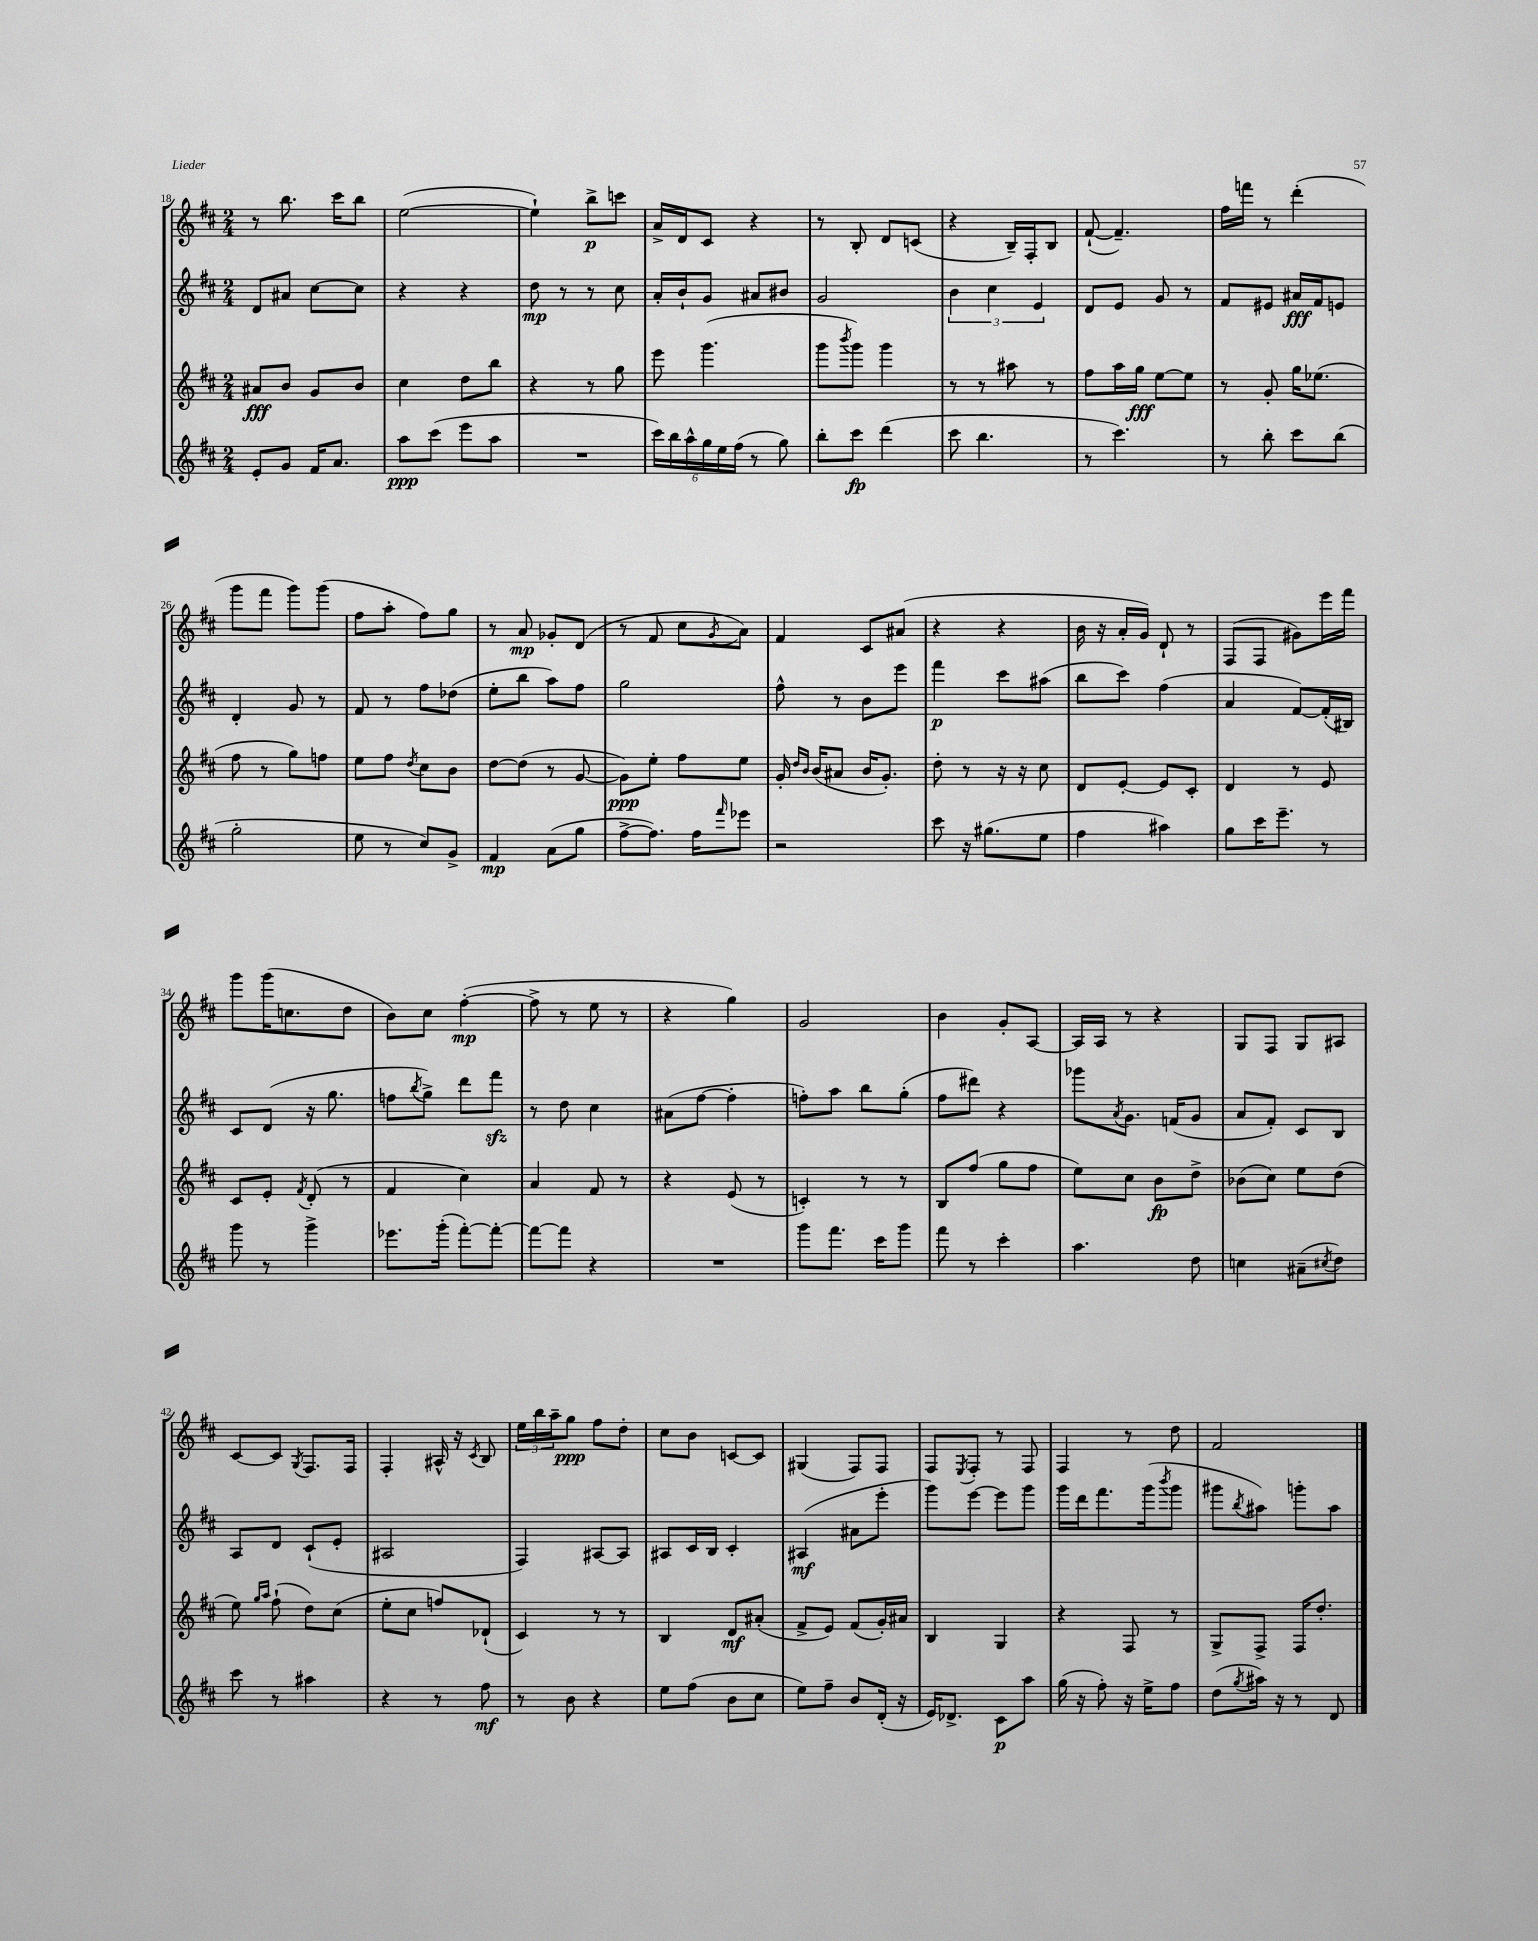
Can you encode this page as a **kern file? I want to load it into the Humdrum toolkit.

**kern	**dynam	**kern	**dynam	**kern	**dynam	**kern	**dynam
*part4	*part4	*part3	*part3	*part2	*part2	*part1	*part1
*staff4	*staff4	*staff3	*staff3	*staff2	*staff2	*staff1	*staff1
*clefG2	*	*clefG2	*	*clefG2	*	*clefG2	*
*k[f#c#]	*	*k[f#c#]	*	*k[f#c#]	*	*k[f#c#]	*
*M2/4	*	*M2/4	*	*M2/4	*	*M2/4	*
=18	=18	=18	=18	=18	=18	=18	=18
8e'/L	.	8a#X/L	fff	8d/L	.	8r	.
8g/J	.	8b/J	.	8a#X/J	.	8.bb\	.
16f#/KL	.	8g/L	.	[8cc#\L	.	.	.
8.a/J	.	.	.	.	.	16ccc#\KL	.
.	.	8b/J	.	8cc#\J]	.	8bb\J	.
=19	=19	=19	=19	=19	=19	=19	=19
8aa\L	ppp	4cc#\	.	4r	.	([2ee\	.
(8ccc#\J	.	.	.	.	.	.	.
8eee\L	.	8dd\L	.	4r	.	.	.
8aa\J	.	8bb\J	.	.	.	.	.
=20	=20	=20	=20	=20	=20	=20	=20
2r	.	4r	.	8dd\	mp	4ee`\])	.
.	.	.	.	8r	.	.	.
.	.	8r	.	8r	.	8bb^\L	p
.	.	8gg\	.	8cc#\	.	8cccn\J	.
=21	=21	=21	=21	=21	=21	=21	=21
24ccc#\LL)	.	8eee\	.	16a'/LL	.	16a^/LL	.
24bb\	.	.	.	.	.	.	.
.	.	.	.	16b`/J	.	16d/J	.
24aa^^\	.	.	.	.	.	.	.
24gg\	.	(4.ggg\	.	8g/J	.	8c#/J	.
24ee\	.	.	.	.	.	.	.
(24ff#\JJ	.	.	.	.	.	.	.
8r	.	.	.	8a#X/L	.	4r	.
8gg\)	.	.	.	8b#X/J	.	.	.
=22	=22	=22	=22	=22	=22	=22	=22
8bb'\L	.	8ggg\L	.	2g/	.	8r	.
.	.	8qbbb/	.	.	.	.	.
8ccc#\J	fp	8ggg\J)	.	.	.	8B'/	.
(4ddd\	.	4ggg\	.	.	.	8d/L	.
.	.	.	.	.	.	(8cn/J	.
=23	=23	=23	=23	=23	=23	=23	=23
8ccc#\	.	8r	.	6b\	.	4r	.
4.bb\	.	8r	.	.	.	.	.
.	.	.	.	6cc#\	.	.	.
.	.	8aa#X\	.	.	.	16B~/LL)	.
.	.	.	.	.	.	16F#'/J	.
.	.	.	.	6e/	.	.	.
.	.	8r	.	.	.	8B/J	.
=24	=24	=24	=24	=24	=24	=24	=24
8r	.	8ff#\L	.	8d/L	.	([8f#`/	.
4.ccc#\)	.	16aa\L	.	8e/J	.	4.f#~/])	.
.	.	16gg\JJ	fff	.	.	.	.
.	.	[8ee\L	.	8g/	.	.	.
.	.	8ee\J]	.	8r	.	.	.
=25	=25	=25	=25	=25	=25	=25	=25
8r	.	8r	.	8f#/L	.	16ff#\LL	.
.	.	.	.	.	.	16fffn\JJ	.
8bb'\	.	8g'/	.	8e#X/J	.	8r	.
8ccc#\L	.	16gg\KL	.	16a#X/LL	fff	(4ddd'\	.
.	.	(8.ee-X\J	.	16f#/J	.	.	.
(8bb\J	.	.	.	8en/J	.	.	.
!!LO:LB:g=z
=26	=26	=26	=26	=26	=26	=26	=26
2gg'\	.	8ff#\	.	4d'/	.	8ggg\L	.
.	.	8r	.	.	.	8fff#\J	.
.	.	8gg\L)	.	8g/	.	8ggg\L)	.
.	.	8ffn\J	.	8r	.	(8ggg\J	.
=27	=27	=27	=27	=27	=27	=27	=27
8ee\	.	8ee\L	.	8f#/	.	8ff#\L	.
8r	.	8ff#\J	.	8r	.	8aa'\J	.
.	.	8qdd/	.	.	.	.	.
8cc#/L)	.	8cc#\L	.	8ff#\L	.	8ff#\L)	.
8g^/J	.	8b\J	.	(8dd-X\J	.	8gg\J	.
=28	=28	=28	=28	=28	=28	=28	=28
4f#/	mp	[8dd\L	.	8ee'\L	.	8r	.
.	.	(8dd\J]	.	8bb\J	.	8a/	mp
(8a\L	.	8r	.	8aa\L)	.	8g-X'/L	.
8gg\J	.	[8g/	.	8ff#\J	.	(8d/J	.
=29	=29	=29	=29	=29	=29	=29	=29
[8ff#^\L	.	8g\L])	ppp	2gg\	.	8r	.
8.ff#\J])	.	8ee'\J	.	.	.	8f#/	.
.	.	8ff#\L	.	.	.	8cc#\L	.
16ff#\KL	.	.	.	.	.	.	.
16qqfff#/	.	.	.	.	.	8qg/	.
8eee-X\J	.	8ee\J	.	.	.	8a\J)	.
=30	=30	=30	=30	=30	=30	=30	=30
2r	.	16g'/	.	8ff#^^\	.	4f#/	.
.	.	16qqdd/LL	.	.	.	.	.
.	.	16qqb/JJ	.	.	.	.	.
.	.	(16b/KL	.	.	.	.	.
.	.	8a#X/J	.	8r	.	.	.
.	.	16b/KL	.	8b\L	.	8c#/L	.
.	.	8.g'/J)	.	.	.	.	.
.	.	.	.	8eee\J	.	(8a#X/J	.
=31	=31	=31	=31	=31	=31	=31	=31
8ccc#\	.	8dd'\	.	4fff#\	p	4r	.
16r	.	8r	.	.	.	.	.
(8.gg#X\L	.	.	.	.	.	.	.
.	.	16r	.	8ccc#\L	.	4r	.
.	.	16r	.	.	.	.	.
8ee\J	.	8cc#\	.	(8aa#X\J	.	.	.
=32	=32	=32	=32	=32	=32	=32	=32
4ff#\	.	8d/L	.	8bb\L	.	16b\	.
.	.	.	.	.	.	16r	.
.	.	[8e'/J	.	8ccc#\J)	.	16a'/LL	.
.	.	.	.	.	.	16g/JJ)	.
4aa#X\)	.	8e/L]	.	(4ff#\	.	8d`/	.
.	.	8c#'/J	.	.	.	8r	.
=33	=33	=33	=33	=33	=33	=33	=33
8gg\L	.	4d/	.	4a/	.	(8F#/L	.
16ccc#\K	.	.	.	.	.	8F#/J	.
8.eee~\J	.	.	.	.	.	.	.
.	.	8r	.	[8f#/L)	.	8g#X\L)	.
8r	.	8e/	.	(16f#'/L]	.	16eee\L	.
.	.	.	.	16B#X/JJ)	.	16fff#\JJ	.
!!LO:LB:g=z
=34	=34	=34	=34	=34	=34	=34	=34
8ggg\	.	8c#/L	.	8c#/L	.	8ggg\L	.
8r	.	8e'/J	.	(8d/J	.	(16ggg\K	.
.	.	.	.	.	.	8.ccn\	.
.	.	8qf#/	.	.	.	.	.
4ggg^\	.	(8d'/	.	16r	.	.	.
.	.	.	.	8.gg\	.	.	.
.	.	8r	.	.	.	8dd\J	.
=35	=35	=35	=35	=35	=35	=35	=35
8.eee-X\L	.	4f#/	.	8ffn\L	.	8b\L)	.
.	.	.	.	8qbb/	.	.	.
.	.	.	.	8gg^\J)	.	8cc#\J	.
(16ggg'\Jk	.	.	.	.	.	.	.
[8fff#'\L)	.	4cc#\)	.	8ddd\L	.	([4ff#'\	mp
8fff#'\J_	.	.	.	8fff#zz\J	.	.	.
=36	=36	=36	=36	=36	=36	=36	=36
8fff#\L_	.	4a/	.	8r	.	8ff#^\]	.
8fff#\J]	.	.	.	8dd\	.	8r	.
4r	.	8f#/	.	4cc#\	.	8ee\	.
.	.	8r	.	.	.	8r	.
=37	=37	=37	=37	=37	=37	=37	=37
2r	.	4r	.	(8a#X\L	.	4r	.
.	.	.	.	[8ff#\J	.	.	.
.	.	(8e/	.	4ff#'\]	.	4gg\)	.
.	.	8r	.	.	.	.	.
=38	=38	=38	=38	=38	=38	=38	=38
8ggg\L	.	4cn'/)	.	8ffn'\L)	.	2g/	.
8.fff#\J	.	.	.	8aa\J	.	.	.
.	.	8r	.	8bb\L	.	.	.
16ccc#\KL	.	.	.	.	.	.	.
8ggg\J	.	8r	.	(8gg'\J	.	.	.
=39	=39	=39	=39	=39	=39	=39	=39
8fff#\	.	8B/L	.	8ff#\L	.	4b\	.
8r	.	(8ff#/J	.	8ddd#X\J)	.	.	.
4ccc#'\	.	8gg\L	.	4r	.	8g'/L	.
.	.	8ff#\J	.	.	.	[8A/J	.
=40	=40	=40	=40	=40	=40	=40	=40
4.aa\	.	8ee\L)	.	8ggg-X\L	.	16A/LL]	.
.	.	.	.	.	.	16A/JJ	.
.	.	.	.	8qa/	.	.	.
.	.	8cc#\J	.	8.g\J	.	8r	.
.	.	8b\L	fp	.	.	4r	.
.	.	.	.	(16fn/KL	.	.	.
8dd\	.	8dd^\J	.	8g/J	.	.	.
=41	=41	=41	=41	=41	=41	=41	=41
4ccn\	.	(8b-X\L	.	8a/L	.	8G/L	.
.	.	8cc#\J)	.	8f#'/J)	.	8F#/J	.
(8a#X~\L	.	8ee\L	.	8c#/L	.	8G/L	.
8qcc#X/	.	.	.	.	.	.	.
8dd\J)	.	(8dd\J	.	8B/J	.	8A#X/J	.
!!LO:LB:g=z
=42	=42	=42	=42	=42	=42	=42	=42
8ccc#\	.	8ee\)	.	8A/L	.	[8c#/L	.
.	.	16qqgg/LL	.	.	.	.	.
.	.	16qqaa/JJ	.	.	.	.	.
8r	.	(8ff#`\	.	8d/J	.	8c#/J]	.
.	.	.	.	.	.	8qG/	.
4aa#X\	.	8dd\L)	.	(8c#`/L	.	8.F#/L	.
.	.	(8cc#\J	.	8e'/J	.	.	.
.	.	.	.	.	.	16F#/Jk	.
=43	=43	=43	=43	=43	=43	=43	=43
4r	.	8ee'\L	.	2A#X/	.	4F#'/	.
.	.	8cc#\J	.	.	.	.	.
8r	.	8ffn/L)	.	.	.	16A#X^^/	.
.	.	.	.	.	.	16r	.
.	.	.	.	.	.	8qc#/	.
8ff#\	mf	(8d-X`/J	.	.	.	8B/	.
=44	=44	=44	=44	=44	=44	=44	=44
8r	.	4c#/)	.	4F#/)	.	24ee\LL	.
.	.	.	.	.	.	24bb\	.
.	.	.	.	.	.	24aa~\J	.
8b\	.	.	.	.	.	8gg\J	ppp
4r	.	8r	.	[8A#X/L	.	8ff#\L	.
.	.	8r	.	8A#/J]	.	8dd'\J	.
=45	=45	=45	=45	=45	=45	=45	=45
8ee\L	.	4B/	.	8A#X/L	.	8cc#\L	.
(8ff#\J	.	.	.	16c#/L	.	8b\J	.
.	.	.	.	16B/JJ	.	.	.
8b\L	.	8d/L	mf	4c#'/	.	[8cn/L	.
8cc#\J	.	(8a#X'/J	.	.	.	8c/J]	.
=46	=46	=46	=46	=46	=46	=46	=46
8ee\L)	.	8f#^/L	.	(4A#X/	mf	(4G#X/	.
8ff#~\J	.	8e/J)	.	.	.	.	.
8b/L	.	(8f#/L	.	8a#X\L	.	8F#/L)	.
(16d'/Jk	.	16g'/L)	.	8eee'\J	.	8F#/J	.
16r	.	16a#X/JJ	.	.	.	.	.
=47	=47	=47	=47	=47	=47	=47	=47
16e/KL)	.	4B/	.	8ggg\L)	.	8F#/L	.
8.d-X^/J	.	.	.	.	.	.	.
.	.	.	.	.	.	8qE/	.
.	.	.	.	[8eee\J	.	8F#'/J	.
8c#\L	p	4G/	.	8eee\L]	.	8r	.
8aa\J	.	.	.	8ggg\J	.	8F#/	.
=48	=48	=48	=48	=48	=48	=48	=48
(16gg\	.	4r	.	16ggg\LL	.	4F#/	.
16r	.	.	.	16ddd\J	.	.	.
8ff#'\)	.	.	.	8.fff#\	.	.	.
16r	.	8F#/	.	.	.	8r	.
16ee^\KL	.	.	.	(16ggg\k	.	.	.
.	.	.	.	8qbbb/	.	.	.
8ff#\J	.	8r	.	8ggg\J	.	8dd\	.
=49	=49	=49	=49	=49	=49	=49	=49
(8dd\L	.	8G^/L	.	8ggg#X\L	.	2f#/	.
8qgg/	.	.	.	8qbb/	.	.	.
16aa#X\Jk)	.	8F#^/J	.	8aa#X\J)	.	.	.
16r	.	.	.	.	.	.	.
8r	.	16F#/KL	.	8gggn'\L	.	.	.
.	.	8.dd'/J	.	.	.	.	.
8d/	.	.	.	8aa#\J	.	.	.
==	==	==	==	==	==	==	==
*-	*-	*-	*-	*-	*-	*-	*-
